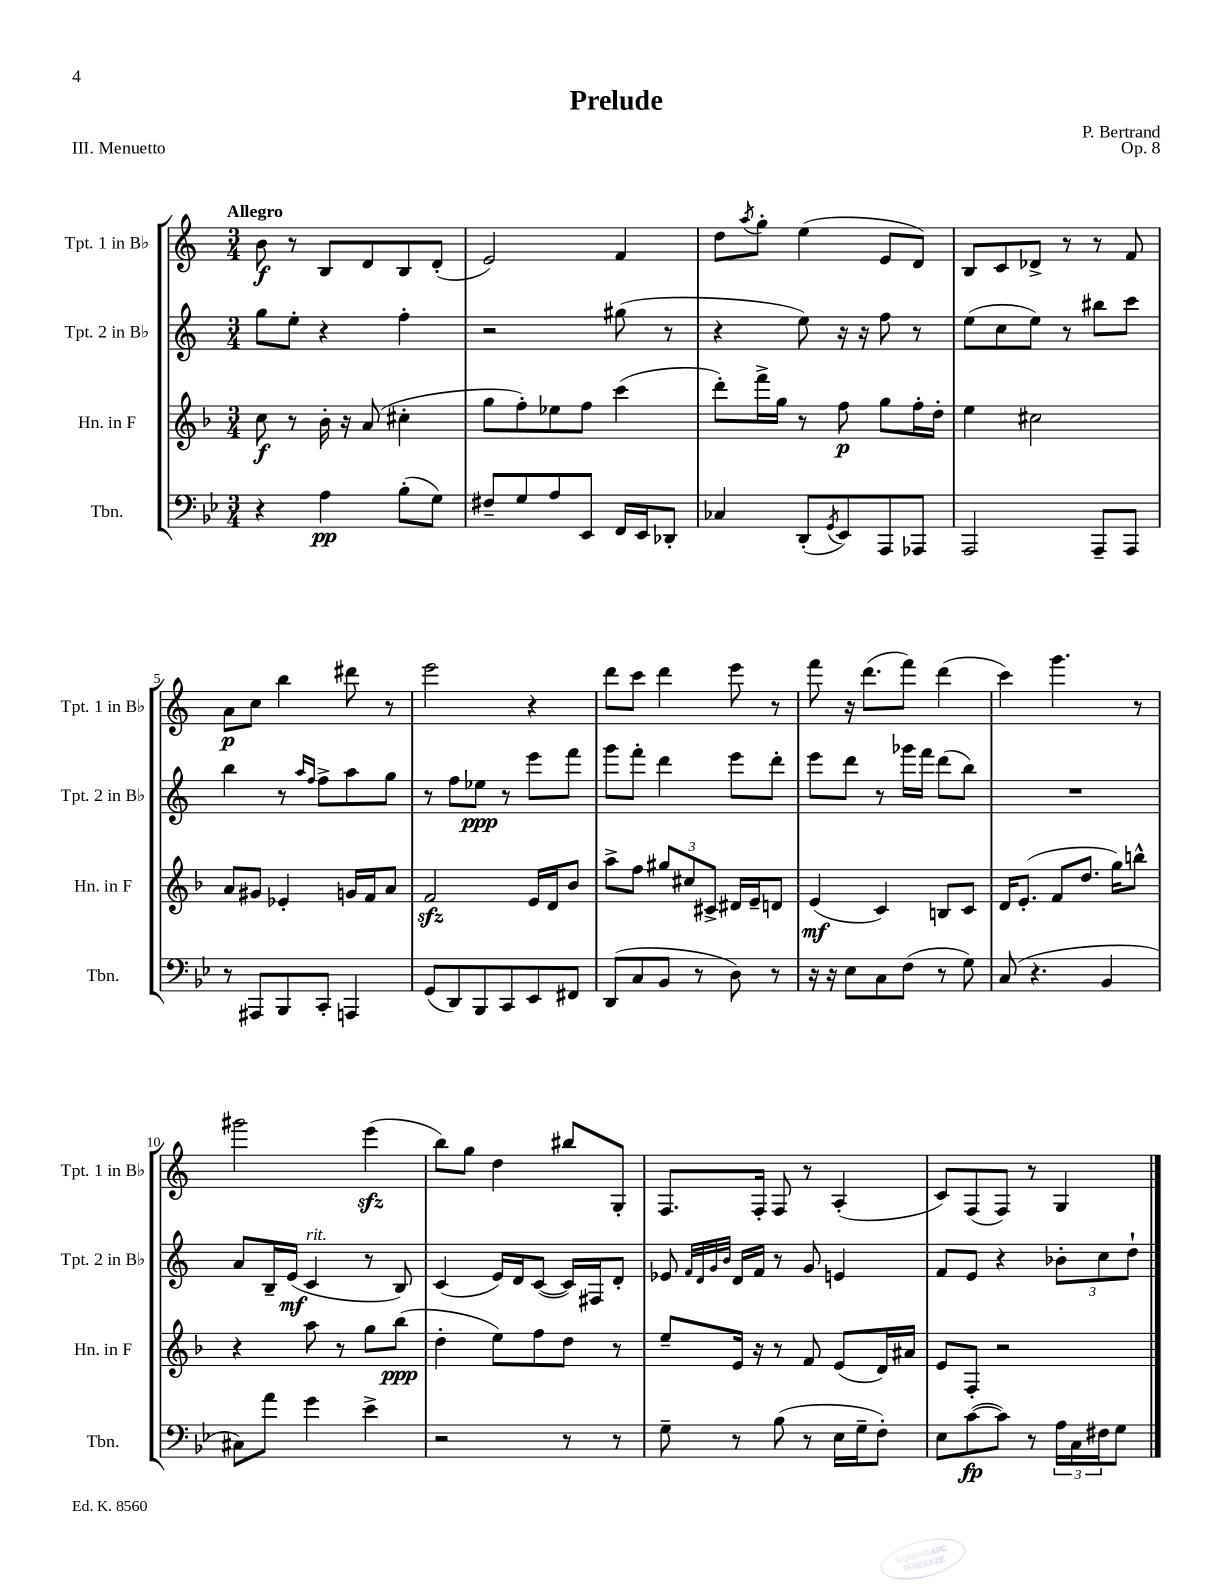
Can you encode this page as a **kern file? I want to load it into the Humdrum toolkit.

**kern	**dynam	**kern	**dynam	**kern	**dynam	**kern	**dynam
*part4	*part4	*part3	*part3	*part2	*part2	*part1	*part1
*staff4	*staff4	*staff3	*staff3	*staff2	*staff2	*staff1	*staff1
*I"Tbn.	*	*I"Hn. in F	*	*I"Tpt. 2 in B♭	*	*I"Tpt. 1 in B♭	*
*I'Tbn.	*	*I'Hn. in F	*	*I'Tpt. 2 in B♭	*	*I'Tpt. 1 in B♭	*
*clefF4	*	*clefG2	*	*clefG2	*	*clefG2	*
*k[b-e-]	*	*k[b-]	*	*k[]	*	*k[]	*
*M3/4	*	*M3/4	*	*M3/4	*	*M3/4	*
=1	=1	=1	=1	=1	=1	=1	=1
!	!	!	!	!	!	!LO:TX:a:B:t=Allegro	!
4r	.	8cc\	f	8gg\L	.	8b\	f
.	.	8r	.	8ee'\J	.	8r	.
4A\	pp	16b-'\	.	4r	.	8B/L	.
.	.	16r	.	.	.	.	.
.	.	(8a/	.	.	.	8d/	.
(8B-'\L	.	4cc#X'\	.	4ff'\	.	8B/	.
8G\J)	.	.	.	.	.	(8d'/J	.
=2	=2	=2	=2	=2	=2	=2	=2
8F#X~/L	.	8gg\L	.	2r	.	2e/)	.
8G/	.	8ff'\)	.	.	.	.	.
8A/	.	8ee-X\	.	.	.	.	.
8EE-/J	.	8ff\J	.	.	.	.	.
16FF/LL	.	(4ccc\	.	(8gg#X\	.	4f/	.
16EE-/J	.	.	.	.	.	.	.
8DD-X'/J	.	.	.	8r	.	.	.
=3	=3	=3	=3	=3	=3	=3	=3
4C-X/	.	8ddd'\L)	.	4r	.	8dd\L	.
.	.	.	.	.	.	8qaa/	.
.	.	16fff^\L	.	.	.	8gg'\J	.
.	.	16gg\JJ	.	.	.	.	.
(8DD'/L	.	8r	.	8ee\)	.	(4ee\	.
8qGG/	.	.	.	.	.	.	.
8EE-/)	.	8ff\	p	16r	.	.	.
.	.	.	.	16r	.	.	.
8AAA/	.	8gg\L	.	8ff\	.	8e/L	.
8AAA-X/J	.	16ff'\L	.	8r	.	8d/J)	.
.	.	16dd'\JJ	.	.	.	.	.
=4	=4	=4	=4	=4	=4	=4	=4
2AAA/	.	4ee\	.	(8ee\L	.	8B/L	.
.	.	.	.	8cc\	.	8c/	.
.	.	2cc#X\	.	8ee\J)	.	8d-X^/J	.
.	.	.	.	8r	.	8r	.
8AAA~/L	.	.	.	8bb#X\L	.	8r	.
8AAA/J	.	.	.	8ccc\J	.	8f/	.
!!LO:LB:g=z
=5	=5	=5	=5	=5	=5	=5	=5
8r	.	8a/L	.	4bb\	.	8a\L	p
8AAA#X/L	.	8g#X/J	.	.	.	8cc\J	.
8BBB-/	.	4e-X'/	.	8r	.	4bb\	.
.	.	.	.	16qqaa/LL	.	.	.
.	.	.	.	16qqff/JJ	.	.	.
8CC'/J	.	.	.	8ff^\L	.	.	.
4AAAn/	.	16gn/LL	.	8aa\	.	8ddd#X\	.
.	.	16f/J	.	.	.	.	.
.	.	8a/J	.	8gg\J	.	8r	.
=6	=6	=6	=6	=6	=6	=6	=6
(8GG/L	.	2fzz/	.	8r	.	2eee\	.
8DD/)	.	.	.	8ff\L	.	.	.
8BBB-/	.	.	.	8ee-X\J	ppp	.	.
8CC/	.	.	.	8r	.	.	.
8EE-/	.	16e/LL	.	8eee\L	.	4r	.
.	.	16d/J	.	.	.	.	.
8FF#X/J	.	8b-/J	.	8fff\J	.	.	.
=7	=7	=7	=7	=7	=7	=7	=7
(8DD/L	.	8aa^\L	.	8ggg\L	.	8ddd\L	.
8C/	.	8ff\J	.	8fff'\J	.	8ccc\J	.
8BB-/J	.	12gg#X/L	.	4ddd\	.	4ddd\	.
.	.	12cc#X/	.	.	.	.	.
8r	.	.	.	.	.	.	.
.	.	12c#X^/J	.	.	.	.	.
8D\)	.	16d#X/LL	.	8eee\L	.	8eee\	.
.	.	16e~/J	.	.	.	.	.
8r	.	8dn/J	.	8ddd'\J	.	8r	.
=8	=8	=8	=8	=8	=8	=8	=8
16r	.	(4e/	mf	8eee\L	.	8fff\	.
16r	.	.	.	.	.	.	.
8E-\L	.	.	.	8ddd\J	.	16r	.
.	.	.	.	.	.	(8.ddd\L	.
8C\	.	4c/)	.	8r	.	.	.
(8F\J	.	.	.	16ggg-X\LL	.	8fff\J)	.
.	.	.	.	16fff\JJ	.	.	.
8r	.	8Bn/L	.	(8ddd\L	.	(4ddd\	.
8G\)	.	8c/J	.	8bb\J)	.	.	.
=9	=9	=9	=9	=9	=9	=9	=9
(8C/	.	16d/KL	.	2.r	.	4ccc\)	.
.	.	(8.e'/J	.	.	.	.	.
4.r	.	.	.	.	.	.	.
.	.	8f/L	.	.	.	4.ggg\	.
.	.	8.dd/J	.	.	.	.	.
4BB-/	.	.	.	.	.	.	.
.	.	16gg\KL)	.	.	.	.	.
.	.	8bbn^^\J	.	.	.	8r	.
!!LO:LB:g=z
=10	=10	=10	=10	=10	=10	=10	=10
8C#X\L)	.	4r	.	8a/L	.	2ggg#X\	.
8a\J	.	.	.	16B~/L	.	.	.
.	.	.	.	(16e/JJ	mf	.	.
!	!	!	!	!LO:TX:a:i:t=rit.	!	!	!
4g\	.	8aa\	.	4c/	.	.	.
.	.	8r	.	.	.	.	.
4e-^\	.	8gg\L	.	8r	.	(4eeezz\	.
.	.	(8bb-\J	ppp	8B/)	.	.	.
=11	=11	=11	=11	=11	=11	=11	=11
2r	.	4dd'\	.	(4c/	.	8bb\L)	.
.	.	.	.	.	.	8gg\J	.
.	.	8ee\L)	.	16e/LL)	.	4dd\	.
.	.	.	.	16d/J	.	.	.
.	.	8ff\	.	([8c/J	.	.	.
8r	.	8dd\J	.	16c/LL])	.	8bb#X/L	.
.	.	.	.	16F#X/J	.	.	.
8r	.	8r	.	8d'/J	.	8G'/J	.
=12	=12	=12	=12	=12	=12	=12	=12
8G~\	.	8ee~/L	.	8e-X/	.	8.F/L	.
.	.	.	.	32qqf/LLL	.	.	.
.	.	.	.	32qqd/	.	.	.
.	.	.	.	32qqg/	.	.	.
.	.	.	.	32qqb/JJJ	.	.	.
8r	.	16e/Jk	.	16d/LL	.	.	.
.	.	16r	.	16f/JJ	.	16F'/Jk	.
(8B-\	.	8r	.	8r	.	8F/	.
8r	.	8f/	.	8g/	.	8r	.
16E-\LL	.	(8e/L	.	4en/	.	(4A'/	.
16G~\J	.	.	.	.	.	.	.
8F'\J)	.	16d/L)	.	.	.	.	.
.	.	16a#X/JJ	.	.	.	.	.
=13	=13	=13	=13	=13	=13	=13	=13
8E-\L	.	8e/L	.	8f/L	.	8c/L)	.
([8c\	fp	8F'/J	.	8e/J	.	(8F/	.
8c\J])	.	2r	.	4r	.	8F/J)	.
8r	.	.	.	.	.	8r	.
24A\LL	.	.	.	12b-X'\L	.	4G/	.
24C\	.	.	.	.	.	.	.
24F#X\J	.	.	.	12cc\	.	.	.
8G\J	.	.	.	.	.	.	.
.	.	.	.	12dd`\J	.	.	.
==	==	==	==	==	==	==	==
*-	*-	*-	*-	*-	*-	*-	*-
